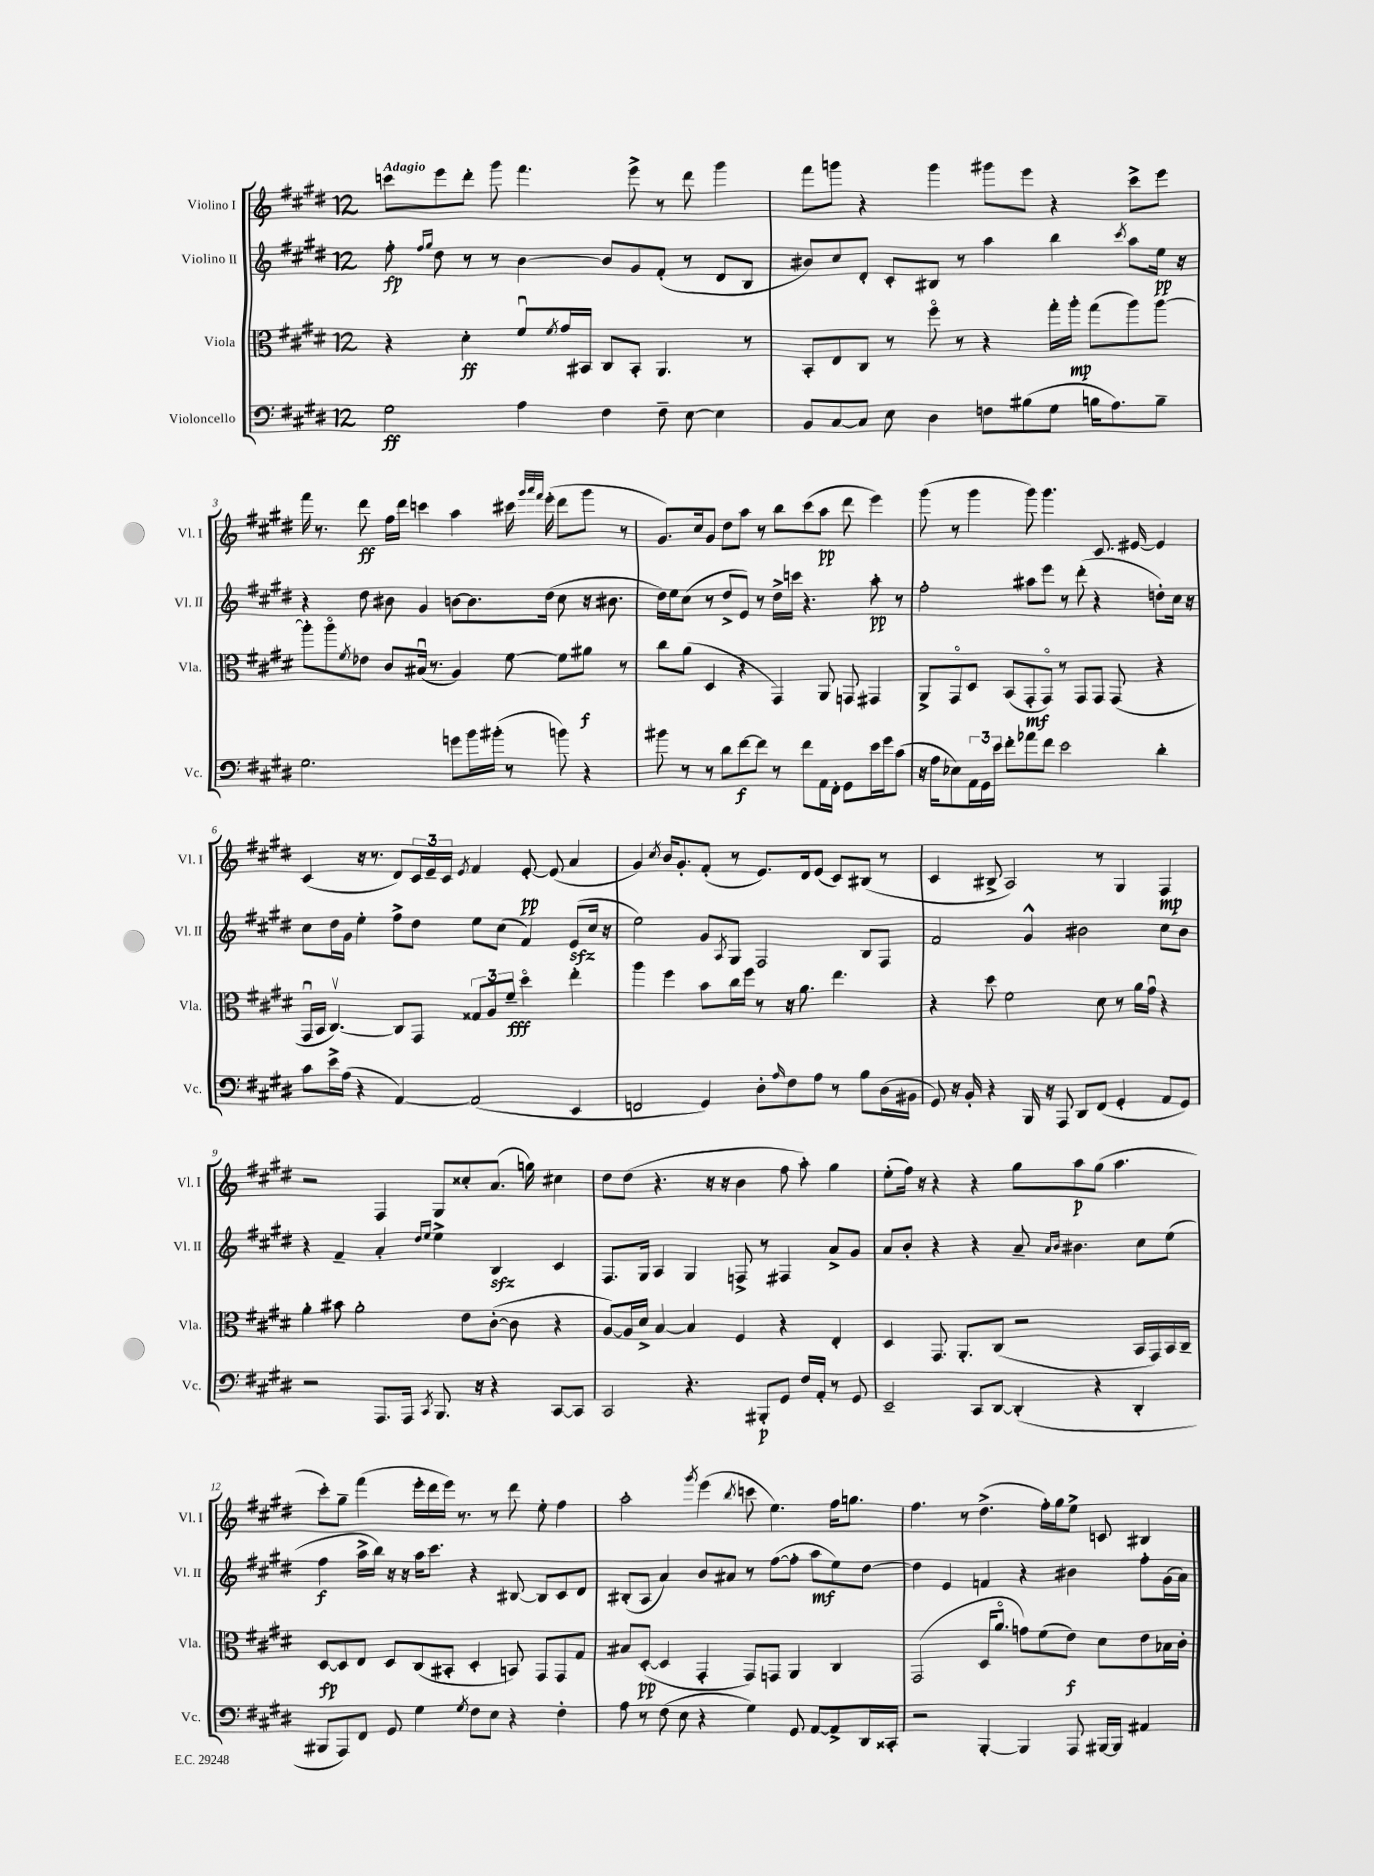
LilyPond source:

<<
\new StaffGroup <<
\new Staff = "s0" \with { instrumentName = "Violino I" shortInstrumentName = "Vl. I" } {
    \clef treble \key e \major \once \override Staff.TimeSignature.style = #'single-digit \time 12/8 \tempo "Adagio"
    c'''8 e'''8 dis'''8-. gis'''8 fis'''4. e'''8-> r8 dis'''8 gis'''4 |
    fis'''8 g'''8 r4 g'''4 gis'''8 e'''8 r4 cis'''8-> e'''8 |
    fis'''16 r8. dis'''8\ff fis''16 dis'''16 c'''4 a''4 cis'''16 \grace { gis'''32 a'''32 fis'''32 } e'''16-.( dis'''8 gis'''8 r8 |
    gis'8.) cis''16 gis'8 dis''8 a''8 r8 b''8 cis'''8( a''8\pp dis'''8 e'''4) |
    gis'''8( r8 gis'''4 gis'''8) gis'''4. cis'8. eis'16~ eis'4 |
    cis'4( r16 r8. dis'8) \tuplet 3/2 { cis'16 e'16-- cis'16 } \acciaccatura { e'8 } fis'4 e'8~-.\pp e'8( a'4 |
    gis'4) \acciaccatura { cis''8 } b'16 gis'8.-. fis'8-.( r8 e'8.) dis'16 e'8( cis'8) bis8( r8 |
    cis'4 bis8-> a2) r8 gis4 fis4\mp |
    r2 fis4 gis8 cisis''8-. a'8.( g''16) cis''4 |
    dis''8 dis''8( r4. r16 r16 b'4 fis''8 a''8-.) gis''4 |
    e''8-.( fis''16) r16 r4 r4 gis''8 a''8\p gis''8( a''4. |
    cis'''8-.) gis''8-- fis'''4( e'''16-. dis'''16 e'''16) r8. r8 dis'''8 e''8-. fis''4 |
    a''2-. \acciaccatura { gis'''8 } e'''4( \acciaccatura { b''8 } c'''8 e''4.) fis''16 g''8. |
    fis''4. r8 dis''4.->( fis''16-.) gis''16 e''8-> c'8 bis4 \bar "|." |
}
\new Staff = "s1" \with { instrumentName = "Violino II" shortInstrumentName = "Vl. II" } {
    \clef treble \key e \major \once \override Staff.TimeSignature.style = #'single-digit \time 12/8
    fis''8-.\fp \grace { fis''16 gis''16 } dis''8 r8 r8 b'4~ b'8 gis'8 fis'8-.( r8 dis'8 b8 |
    bis'8) cis''8 dis'8-. cis'8-. bis8 r8 a''4 b''4 \acciaccatura { cis'''8 } a''8 e''16\pp r16 |
    r4 dis''8 bis'8 gis'4 b'8~ b'8. dis''16( cis''8 r16 bis'8. |
    dis''16) e''16 cis''8( r8 dis''8-> e'8) r8 dis''16-> c'''16 r4. a''8-.\pp r8 |
    fis''2-. ais''8 e'''8 r8 dis'''8-.( r4 d''8-.) cis''16 r16 |
    cis''8 dis''16 gis'16 e''4-. fis''8-> dis''8 e''8 cis''8( fis'4) e'8\sfz( cis''16 r16 |
    e''2) gis'8 \acciaccatura { a8 } gis8 fis2 b8 fis8 |
    fis'2 gis'4-^ bis'2 cis''8 bis'8 |
    r4 fis'4-- a'4-. \grace { dis''16 e''16 } e''4-> b4\sfz cis'4 |
    fis8. gis16 a4 gis4 f8-> r8 fis4 a'8-> gis'8 |
    a'8 b'8-. r4 r4 a'8-- \grace { a'16 b'16 } bis'4. cis''8 e''8( |
    fis''4\f a''16-> b''16) r16 r16 a''16 cis'''8. r4 bis8~ bis8 cis'8 dis'8 |
    bis8-.( a8 a'4) b'8 ais'8 r8 fis''8~( fis''8-. a''8\mf e''8) dis''8~ |
    dis''4 e'4 f'4 r4 bis'4 fis''8-. gis'16( a'16) \bar "|." |
}
\new Staff = "s2" \with { instrumentName = "Viola" shortInstrumentName = "Vla." } {
    \clef alto \key e \major \once \override Staff.TimeSignature.style = #'single-digit \time 12/8
    r4 dis'4-.\ff fis'8\downbow \acciaccatura { fis'8 } gis'16 bis,16 cis8 bis,8-. a,4. r8 |
    b,8-. e8 cis8 r8 fis''8\flageolet r8 r4 gis''16-. a''16-.\mp gis''8( a''8) a''8~ |
    a''8-. a''8\flageolet \acciaccatura { fis'8 } ees'8 cis'8 bis16\downbow( r8. a4) fis'8~ fis'8 ais'8\f r8 |
    cis''8 a'8( dis4 r4 gis,4) a,8 g,8 gis,4 |
    a,8-> gis,8\flageolet dis8 b,8( gis,8-.\mf gis,8\flageolet) r8 gis,8 gis,8 gis,8( r4 |
    gis,16\downbow b,16 cis4.~\upbow) cis8 gis,8 \tuplet 3/2 { gisis8 a8 fis'8--\fff } dis''4\flageolet e''4-. |
    a''4 fis''4 b'8 cis''16 fis''16 r8 r16 a'8. e''4. |
    r4 dis''8 fis'2 dis'8 r8 a'16 gis'16\downbow r4 |
    a'4-. bis'8 a'2-. e'8 cis'8~-.( cis'8 r4 |
    a8~) a16 dis'16-> b4~ b4 fis4 r4 e4-. |
    dis4 gis,8. a,8.-. cis8( r2 b,16 gis,16) b,16 cis16-- |
    dis8~\fp dis8 e8 dis8 cis8( bis,8-. dis4-. b,8) gis,8 gis,8 gis8 |
    bis8 dis8~-.\pp( dis4 gis,4-. gis,8) g,8 a,4 cis4 |
    gis,2( dis16 a'8.\flageolet g'8) fis'8( e'8\f) dis'8 e'8 bes16 cis'16-. \bar "|." |
}
\new Staff = "s3" \with { instrumentName = "Violoncello" shortInstrumentName = "Vc." } {
    \clef bass \key e \major \once \override Staff.TimeSignature.style = #'single-digit \time 12/8
    gis2\ff a4 fis4 fis8-- e8~ e4 |
    b,8 cis8~ cis8 e8 dis4 f8 bis8( gis8 b16 a8.) b8-- |
    gis2. g'8 b'16 bis'16-.( r8 b'8) r4 |
    bis'8 r8 r8 dis'8 fis'8~\f fis'8 r8 fis'8 a,16 fis,16-. gis,8 e'16 gis'16 cis'8( |
    r16 a16 ees8) \tuplet 3/2 { a,16 gis,16 e'16 } fis'8-. aes'8 fis'8 e'2 dis'4-. |
    cis'8 e'16-> a16( r4 a,4~) a,2( e,4 |
    f,2 gis,4) dis8-. \grace { a16 } fis8 a8 r8 b8 dis16( bis,16 |
    gis,8) r16 b,16-. r4 b,,16 r16 a,,8 dis,8 fis,8( gis,4-. a,8 gis,8) |
    r2 a,,8. a,,16 \acciaccatura { cis,8 } b,,8. r16 r4 cis,8~ cis,8 |
    cis,2 r4. bis,,8-.\p gis,8 fis16 a,16-. r8 gis,8 |
    e,2-- cis,8 dis,8~ dis,4-.( r4 dis,4-. |
    bis,,8 a,,8) fis,8 gis,8 gis4 \acciaccatura { gis8 } fis8 e8 r4 fis4-. |
    a8 r8 fis8( e8 r4 gis4) gis,8 a,8~ a,8-> dis,16 cisis,16-. |
    r2 b,,4~-. b,,4 a,,8 bis,,16~ bis,,16 ais,4 \bar "|." |
}
>>
>>
